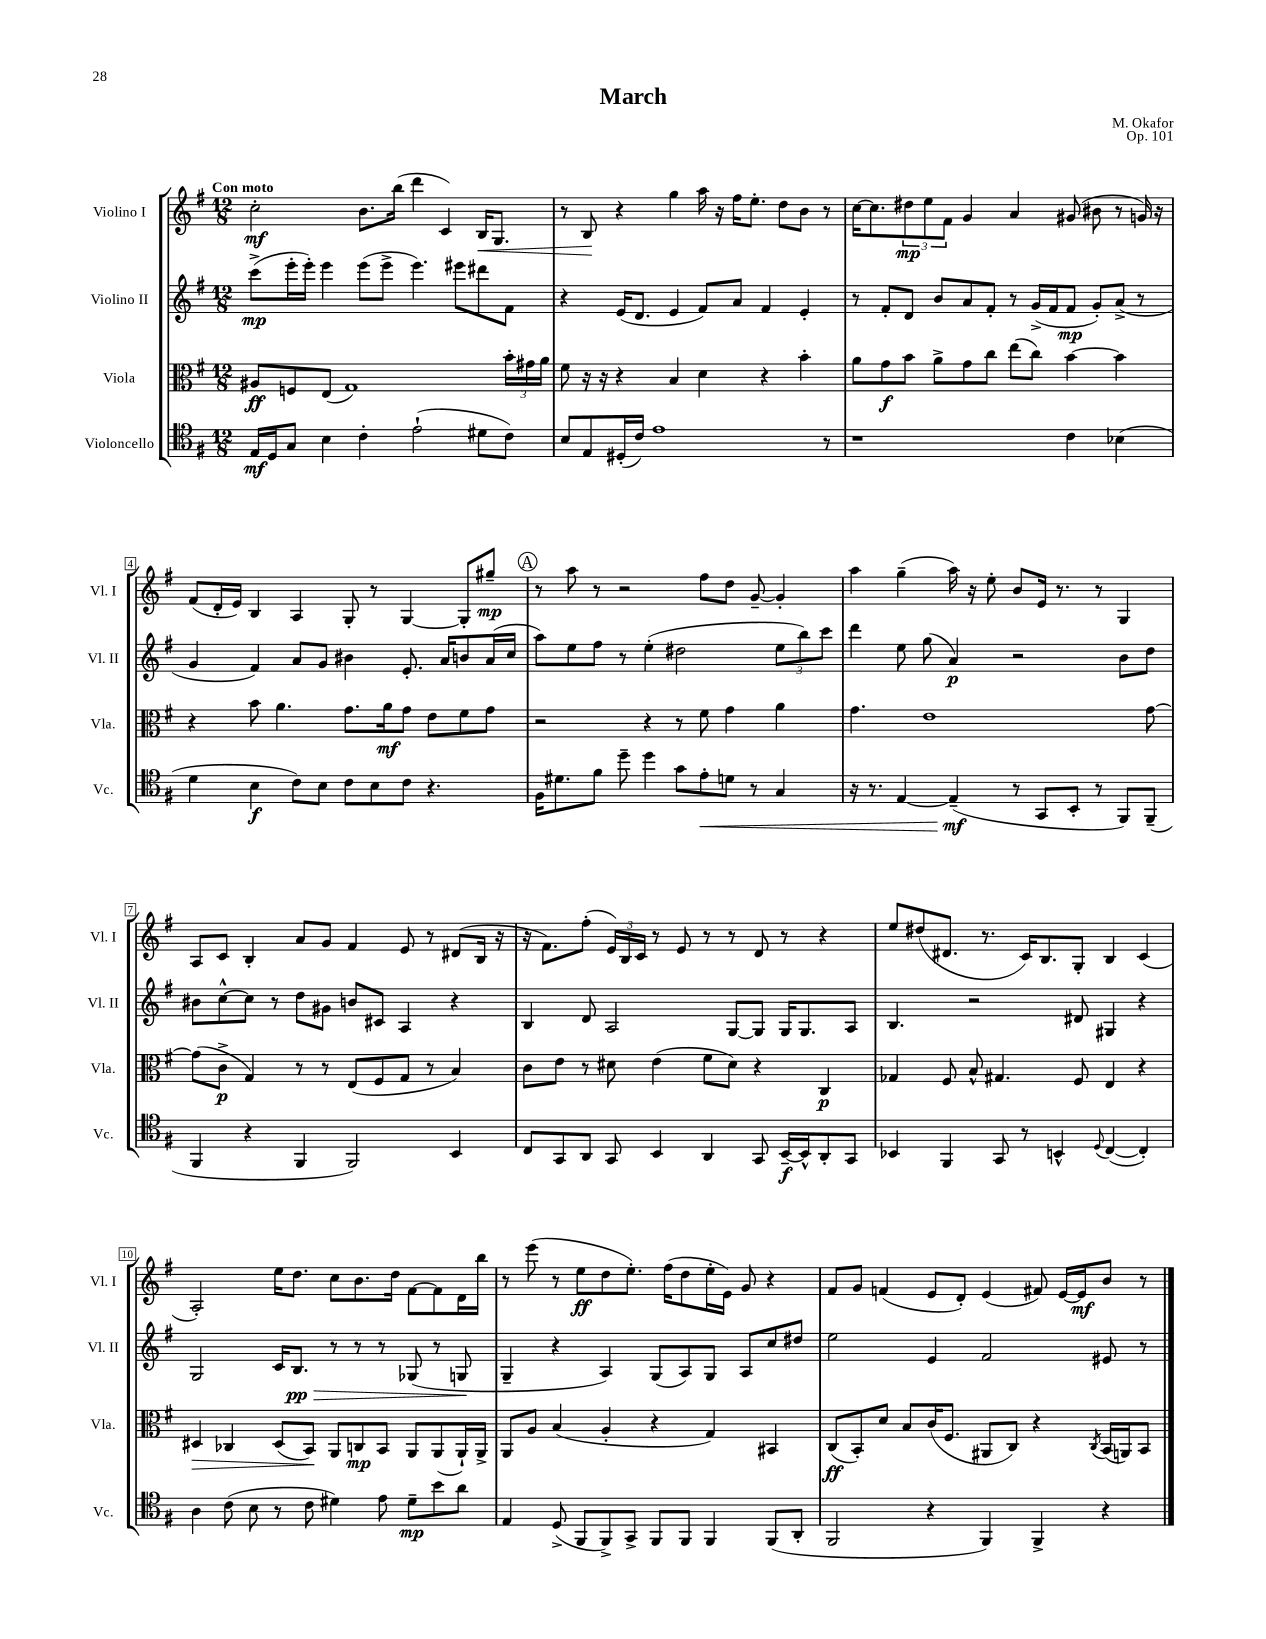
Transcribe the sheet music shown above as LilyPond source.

\header { title = "March" composer = "M. Okafor" opus = "Op. 101" }
<<
\new StaffGroup <<
\new Staff = "s0" \with { instrumentName = "Violino I" shortInstrumentName = "Vl. I" } {
    \clef treble \key g \major \numericTimeSignature \time 12/8 \tempo "Con moto"
    c''2-.\mf b'8. b''16( d'''4 c'4) b16\< g8. |
    r8 b8\! r4 g''4 a''16 r16 fis''16 e''8.-. d''8 b'8 r8 |
    c''16~ c''8. \tuplet 3/2 { dis''8\mp e''8 fis'8 } g'4 a'4 gis'8( bis'8 r8 g'16) r16 |
    fis'8( d'16-. e'16) b4 a4 g8-. r8 g4~ g8-. gis''8--\mp |
    \mark \markup { \circle "A" } r8 a''8 r8 r2 fis''8 d''8 g'8~-- g'4-. |
    a''4 g''4--( a''16) r16 e''8-. b'8 e'16 r8. r8 g4 |
    a8 c'8 b4-. a'8 g'8 fis'4 e'8 r8 dis'8( b16 r16 |
    r16 fis'8.) fis''8-.( \tuplet 3/2 { e'16) b16 c'16 } r8 e'8 r8 r8 d'8 r8 r4 |
    e''8 dis''8( dis'8. r8. c'16) b8. g8-. b4 c'4( |
    a2-.) e''16 d''8. c''8 b'8. d''16 fis'8~ fis'8 d'16 b''16 |
    r8 e'''8( r8 e''8\ff d''8 e''8.-.) fis''16( d''8 e''16-. e'16) g'8 r4 |
    fis'8 g'8 f'4( e'8 d'8-.) e'4( fis'8) e'16~ e'16\mf b'8 r8 \bar "|." |
}
\new Staff = "s1" \with { instrumentName = "Violino II" shortInstrumentName = "Vl. II" } {
    \clef treble \key g \major \numericTimeSignature \time 12/8
    c'''8->\mp( e'''16-. e'''16-.) e'''4 e'''8( e'''8-> e'''4.) eis'''8 dis'''8 fis'8 |
    r4 e'16( d'8. e'4 fis'8) a'8 fis'4 e'4-. |
    r8 fis'8-. d'8 b'8 a'8 fis'8-. r8 g'16->( fis'16 fis'8\mp g'8-.) a'8->( r8 |
    g'4 fis'4) a'8 g'8 bis'4 e'8.-. a'16 b'8 a'16( c''16 |
    \mark \markup { \circle "A" } a''8) e''8 fis''8 r8 e''4-.( dis''2 \tuplet 3/2 { e''8 b''8) c'''8 } |
    d'''4 e''8 g''8( a'4\p) r2 b'8 d''8 |
    bis'8 c''8~-^ c''8 r8 d''8 gis'8 b'8 cis'8 a4 r4 |
    b4 d'8 a2 g8~ g8 g16 g8. a8 |
    b4. r2 dis'8 gis4 r4 |
    g2 c'16 b8.\pp\> r8 r8 r8 ges8( r8 g8\! |
    g4-- r4 a4) g8( a8) g8 a8 c''8 dis''8 |
    e''2 e'4 fis'2 eis'8 r8 \bar "|." |
}
\new Staff = "s2" \with { instrumentName = "Viola" shortInstrumentName = "Vla." } {
    \clef alto \key g \major \numericTimeSignature \time 12/8
    ais8\ff f8 e8( g1) \tuplet 3/2 { b'16-. gis'16 a'16 } |
    fis'8 r16 r16 r4 b4 d'4 r4 b'4-. |
    a'8 g'8\f b'8 a'8-> g'8 c''8 e''8( c''8) b'4~ b'4 |
    r4 b'8 a'4. g'8. a'16\mf g'8 e'8 fis'8 g'8 |
    \mark \markup { \circle "A" } r2 r4 r8 fis'8 g'4 a'4 |
    g'4. e'1 g'8~ |
    g'8( c'8->\p g4) r8 r8 e8( fis8 g8 r8 b4) |
    c'8 e'8 r8 dis'8 e'4( fis'8 dis'8) r4 c4\p |
    ges4 fis8 b8-^ gis4. fis8 e4 r4 |
    dis4\> ces4 dis8( b,8\!) a,8 c8\mp b,8 a,8 a,8( a,16-!) a,16-> |
    a,8 a8 b4( a4-. r4 g4) bis,4 |
    c8\ff( b,8-.) d'8 b8 c'16( fis8. ais,8 c8) r4 \acciaccatura { c8 } b,16( a,16) b,8 \bar "|." |
}
\new Staff = "s3" \with { instrumentName = "Violoncello" shortInstrumentName = "Vc." } {
    \clef tenor \key g \major \numericTimeSignature \time 12/8
    e16\mf d16 g8 b4 c'4-. e'2-!( dis'8 c'8) |
    b8 e8 dis16-.( c'16) e'1 r8 |
    r1 c'4 bes4( |
    d'4 b4\f c'8) b8 c'8 b8 c'8 r4. |
    \mark \markup { \circle "A" } fis16 dis'8. fis'8 d''8-- d''4 g'8 e'8-.\< d'8 r8 g4 |
    r16 r8. e4~ e4--\mf\!( r8 g,8 b,8-. r8 fis,8) fis,8--( |
    fis,4 r4 fis,4 fis,2) b,4 |
    c8 g,8 a,8 g,8 b,4 a,4 g,8 b,16~--\f b,16-^ a,8-. g,8 |
    bes,4 fis,4 g,8 r8 b,4-^ \appoggiatura { d8 } c4~( c4-.) |
    a4 c'8( b8 r8 c'8 dis'4) e'8 dis'8--\mp b'8 a'8 |
    e4 d8->( fis,8 fis,8->) g,8-> fis,8 fis,8 fis,4 fis,8( a,8-. |
    fis,2 r4 fis,4) fis,4-> r4 \bar "|." |
}
>>
>>
\layout { \context { \Score \override BarNumber.stencil = #(make-stencil-boxer 0.1 0.3 ly:text-interface::print) } }
